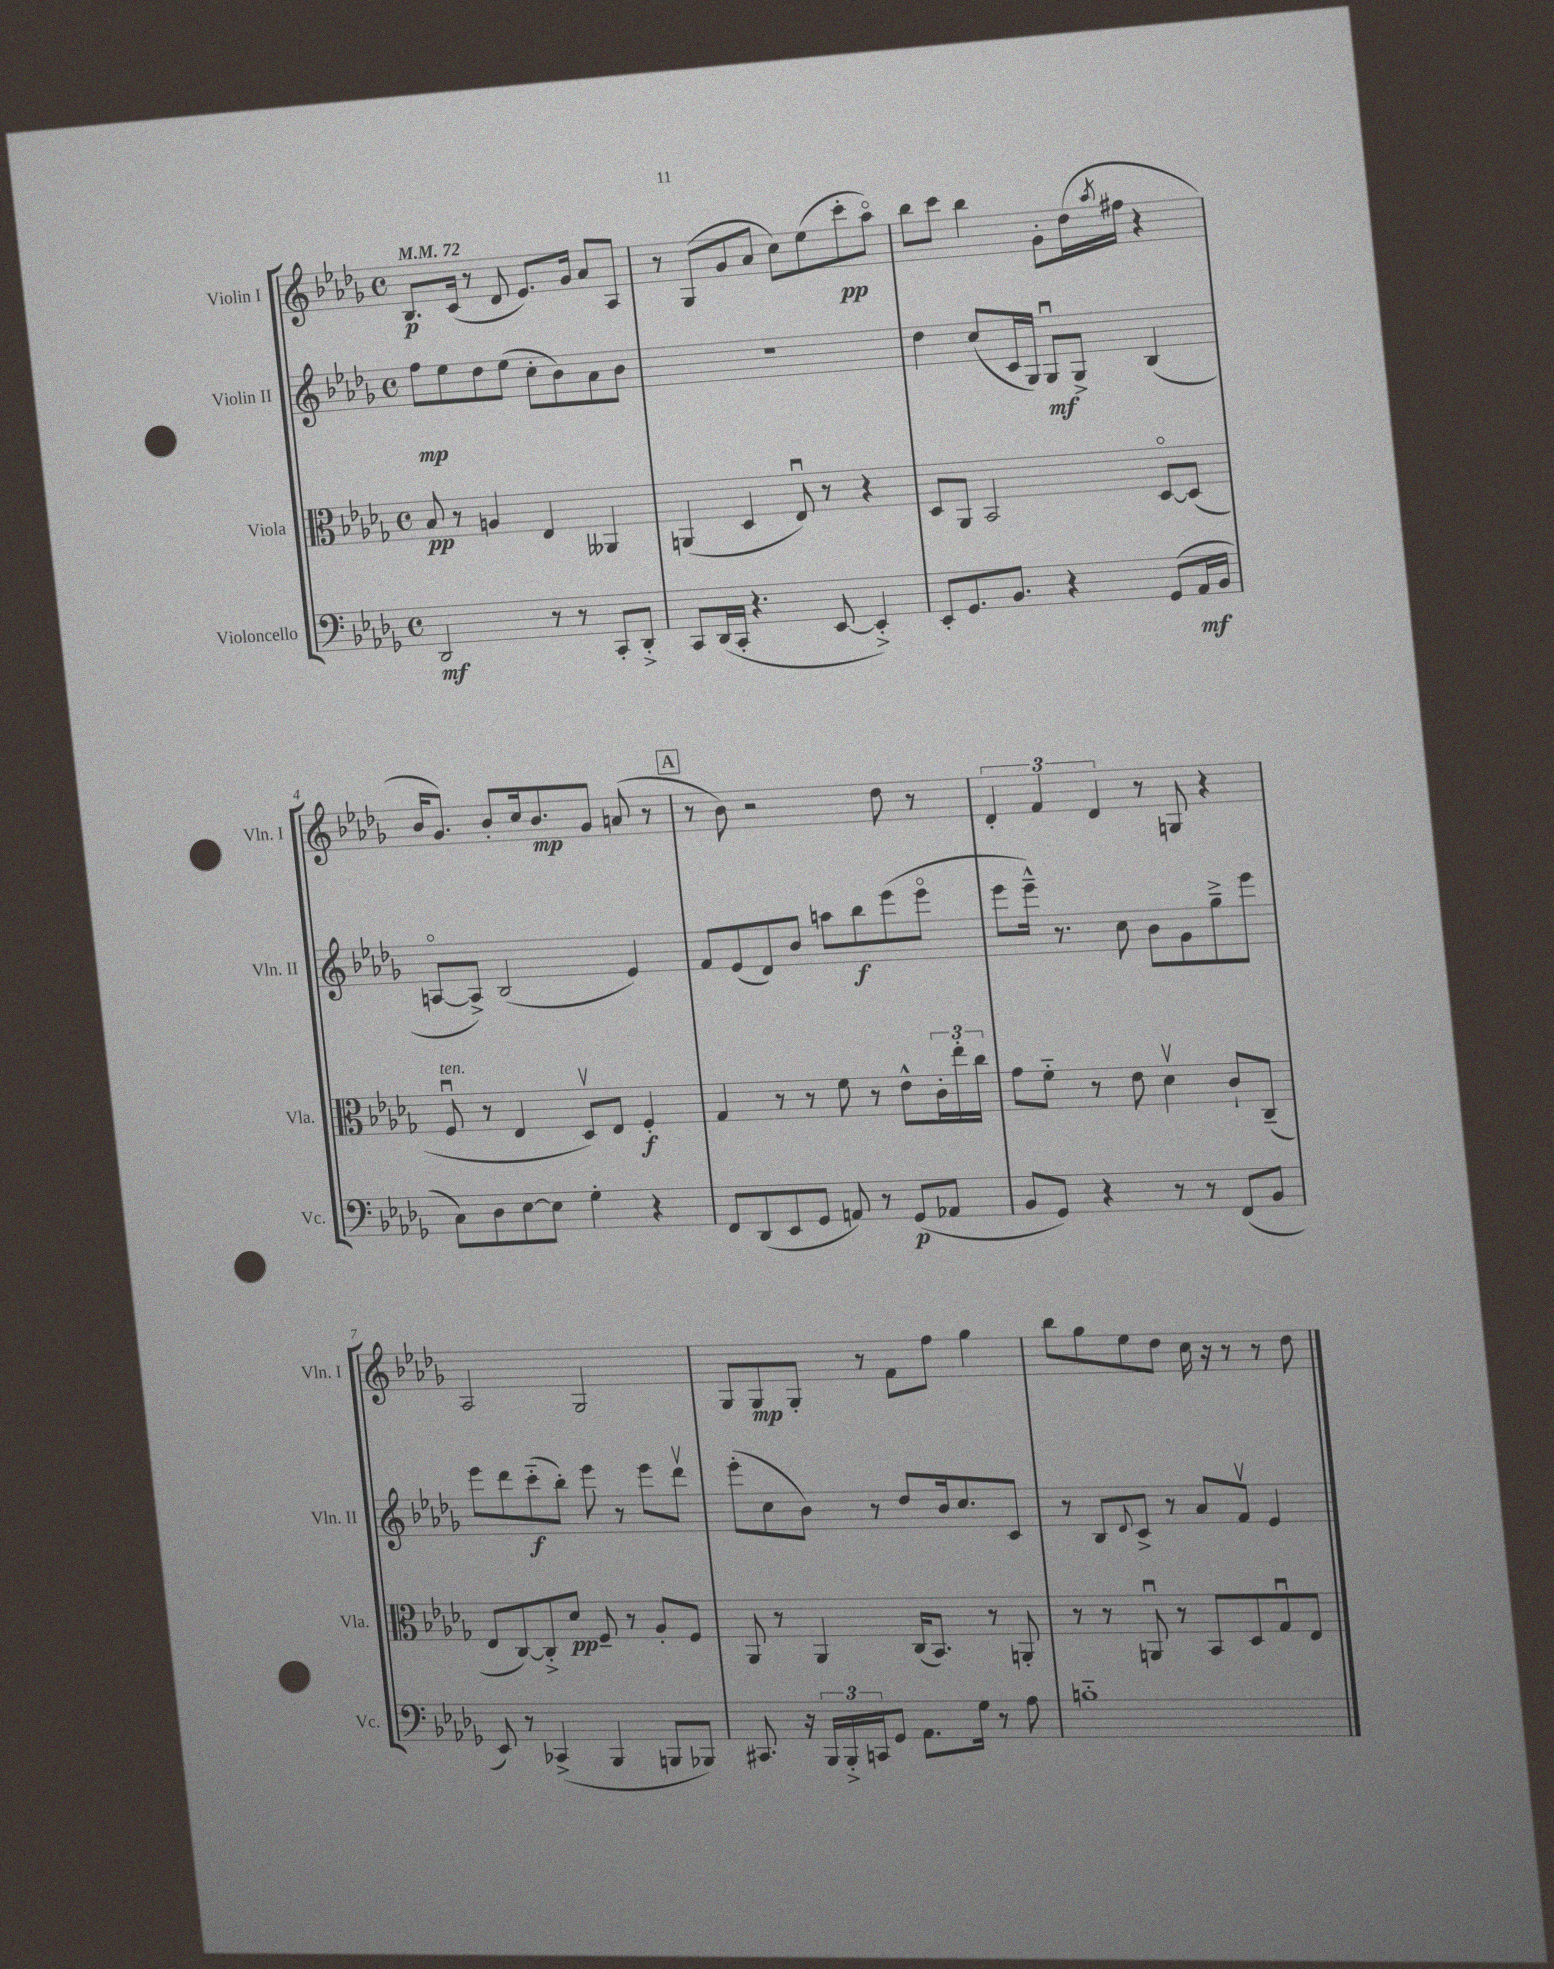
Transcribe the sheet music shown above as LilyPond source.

<<
\new StaffGroup <<
\new Staff = "s0" \with { instrumentName = "Violin I" shortInstrumentName = "Vln. I" } {
    \clef treble \key des \major \defaultTimeSignature \time 4/4 \tempo 4 = 72
    bes8.\p c'16( r8 des'8 ees'8.) ges'16 aes'8 aes8 |
    r8 ges8( ges'8 aes'8 c''8) ees''8( c'''8-.\pp aes''8\flageolet) |
    bes''8 c'''8 bes''4 ges'8-. des''16( \acciaccatura { aes''8 } fis''16 r4 |
    bes'16 ges'8.) bes'8-. c''16 bes'8.\mp ges'8 a'8( r8 |
    \mark \markup { \box "A" } r8 bes'8) r2 des''8 r8 |
    \tuplet 3/2 { des'4-. f'4 des'4 } r8 g8 r4 |
    aes2 ges2 |
    ges8 ges8\mp ges8-. r8 f'8 f''8 ges''4 |
    bes''8 ges''8 ees''8 des''8 c''16 r16 r8 r8 des''8 \bar "|." |
}
\new Staff = "s1" \with { instrumentName = "Violin II" shortInstrumentName = "Vln. II" } {
    \clef treble \key des \major \defaultTimeSignature \time 4/4
    f''8\mp ees''8 des''8 ees''8( c''8-. bes'8) aes'8 bes'8 |
    r1 |
    des''4 c''8( c'16 ges16) ges8\downbow\mf ges8-> bes4( |
    a8~\flageolet a8->) bes2( ees'4) |
    \mark \markup { \box "A" } f'8 ees'8( des'8) bes'8 a''8 bes''8\f ees'''8( ees'''8\flageolet |
    ees'''8 ees'''16---^) r8. c''8 bes'8 ges'8 ges''8---> ees'''8 |
    ees'''8 des'''8 c'''8-_\f( bes''8-.) ees'''8 r8 ees'''8 des'''8\upbow |
    ees'''8-.( c''8 bes'8) r8 des''8 bes'16 c''8. c'8 |
    r8 bes8 \appoggiatura { des'8 } c'8-> r8 aes'8 f'8\upbow ees'4 \bar "|." |
}
\new Staff = "s2" \with { instrumentName = "Viola" shortInstrumentName = "Vla." } {
    \clef alto \key des \major \defaultTimeSignature \time 4/4
    bes8\pp r8 a4 ees4 aeses,4 |
    a,4( des4 ees8\downbow) r8 r4 |
    des8 aes,8 bes,2 des8~\flageolet des8( |
    f8\downbow^\markup { \italic "ten." } r8 ees4 des8\upbow) ees8 f4-.\f |
    \mark \markup { \box "A" } ges4 r8 r8 f'8 r8 ees'8-^ \tuplet 3/2 { c'16-. ees''16-. c''16 } |
    ges'8 f'8-_ r8 ees'8 des'4\upbow c'8-! c8--( |
    ees8 c8~) c8-.-> des'8\pp f8-- r8 aes8-. f8 |
    aes,8 r8 aes,4 c16( bes,8.) r8 a,8-. |
    r8 r8 a,8\downbow r8 bes,8 des8 ges8\downbow ees8 \bar "|." |
}
\new Staff = "s3" \with { instrumentName = "Violoncello" shortInstrumentName = "Vc." } {
    \clef bass \key des \major \defaultTimeSignature \time 4/4
    des,2\mf r8 r8 c,8-. des,8-.-> |
    c,8 des,16( c,16-. r4. ees,8~ ees,4-.->) |
    ees,8-. ges,8. bes,8. r4 ges,8( aes,16\mf bes,16 |
    c8) des8 ees8~ ees8 ges4-. r4 |
    \mark \markup { \box "A" } f,8 des,8( ees,8 ges,8 a,8) r8 ges,8\p( aes,8 |
    bes,8 ges,8) r4 r8 r8 f,8( bes,8 |
    ees,8) r8 ces,4->( bes,,4 b,,8 bes,,8) |
    cis,8. r16 \tuplet 3/2 { bes,,16 bes,,16-.-> c,16 } ges,8 aes,8. ges16 r8 aes8 |
    b1-_ \bar "|." |
}
>>
>>
